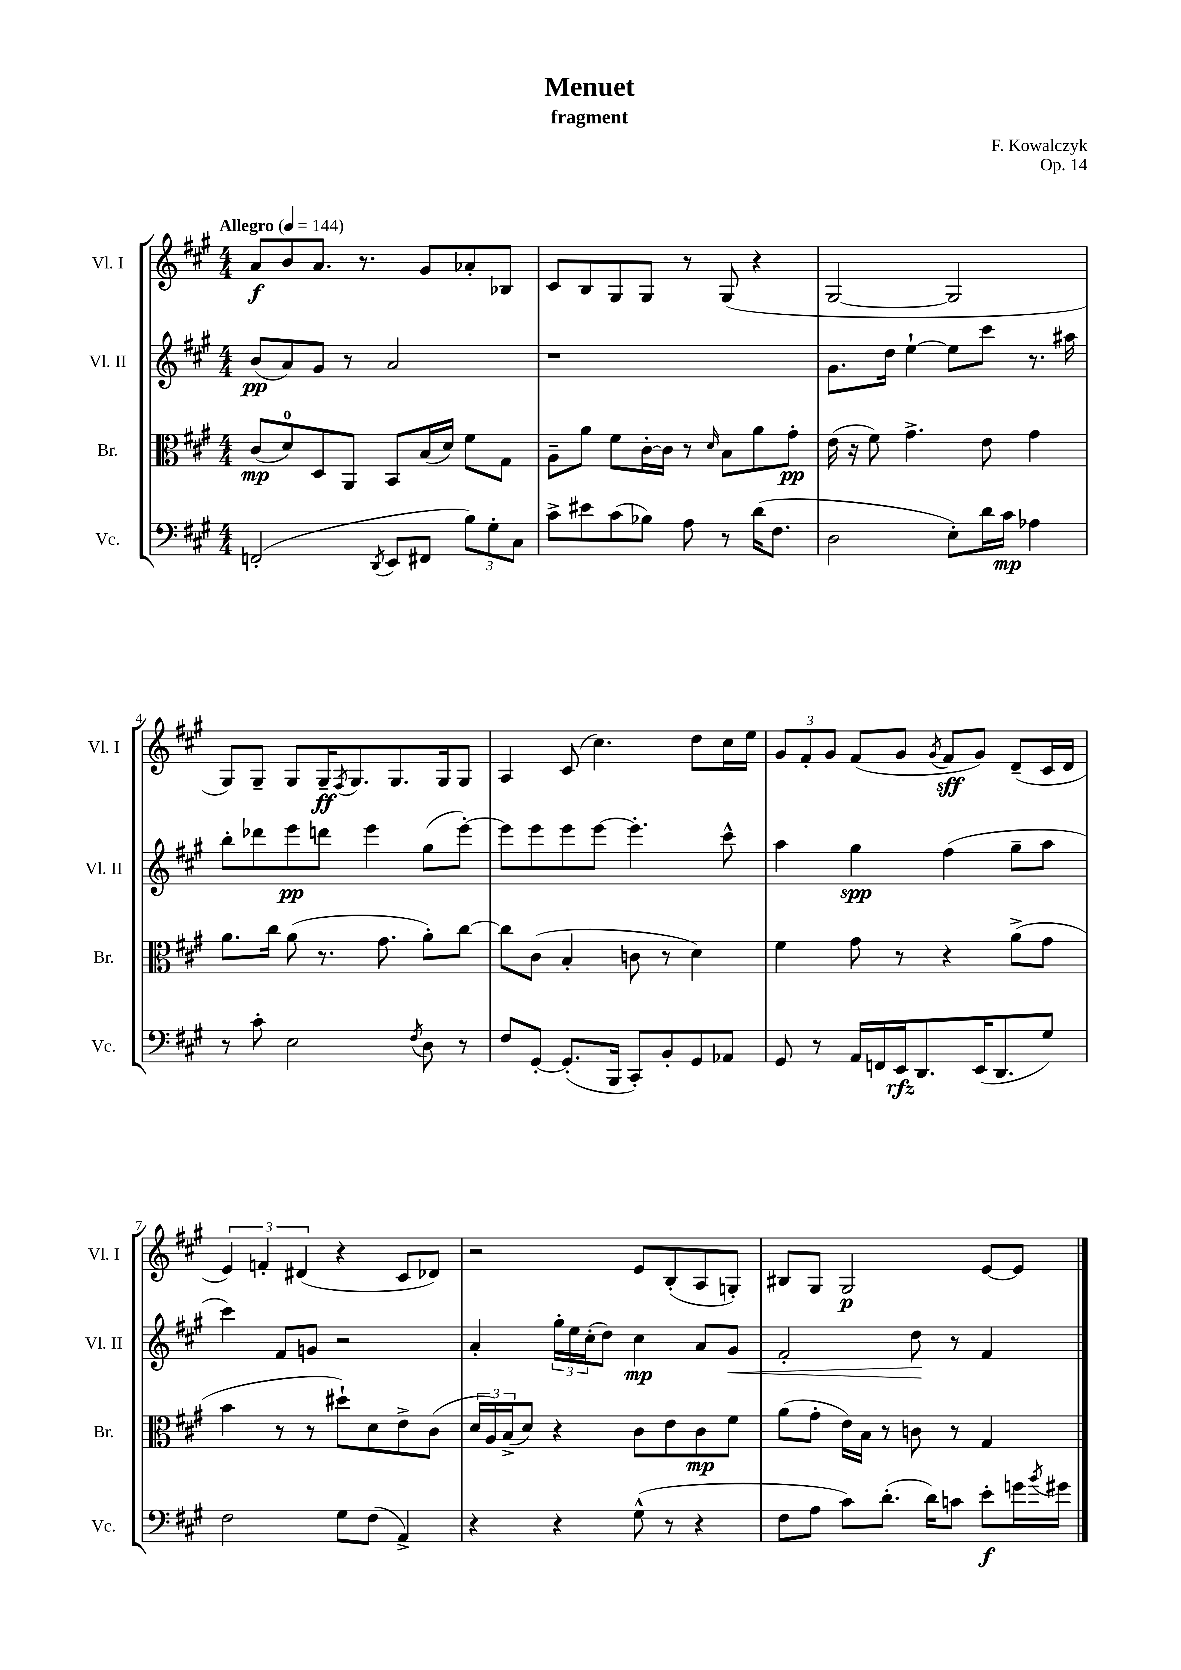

**kern	**dynam	**kern	**dynam	**kern	**dynam	**kern	**dynam
*part4	*part4	*part3	*part3	*part2	*part2	*part1	*part1
*staff4	*staff4	*staff3	*staff3	*staff2	*staff2	*staff1	*staff1
*I"Vc.	*	*I"Br.	*	*I"Vl. II	*	*I"Vl. I	*
*I'Vc.	*	*I'Br.	*	*I'Vl. II	*	*I'Vl. I	*
*clefF4	*	*clefC3	*	*clefG2	*	*clefG2	*
*k[f#c#g#]	*	*k[f#c#g#]	*	*k[f#c#g#]	*	*k[f#c#g#]	*
*M4/4	*	*M4/4	*	*M4/4	*	*M4/4	*
*MM144	*	*MM144	*	*MM144	*	*MM144	*
=1	=1	=1	=1	=1	=1	=1	=1
!	!	!	!	!	!	!LO:TX:a:B:t=Allegro	!
(2FFn'/	.	(8c#/L	mp	(8b/L	pp	8a/L	f
.	.	8d/)	.	8a/)	.	8b/	.
.	.	8D/	.	8g#/J	.	8.a/J	.
.	.	8AA/J	.	8r	.	.	.
.	.	.	.	.	.	8.r	.
8qDD/	.	.	.	.	.	.	.
8EE/L	.	8BB/L	.	2a/	.	.	.
8FF#X/J	.	(16B/L	.	.	.	8g#/L	.
.	.	16d/JJ)	.	.	.	.	.
12B\L)	.	8f#\L	.	.	.	8a-X'/	.
12G#'\	.	.	.	.	.	.	.
.	.	8G#\J	.	.	.	8B-X/J	.
12C#\J	.	.	.	.	.	.	.
=2	=2	=2	=2	=2	=2	=2	=2
8c#^\L	.	8A~\L	.	1r	.	8c#/L	.
8e#X\	.	8a\J	.	.	.	8B/	.
(8c#\	.	8f#\L	.	.	.	8G#/	.
8B-X\J)	.	[16c#'\L	.	.	.	8G#/J	.
.	.	16c#\JJ]	.	.	.	.	.
8A\	.	8r	.	.	.	8r	.
.	.	16qqd/	.	.	.	.	.
8r	.	8B\L	.	.	.	(8G#/	.
(16d\KL	.	8a\	.	.	.	4r	.
8.F#\J	.	.	.	.	.	.	.
.	.	8g#'\J	pp	.	.	.	.
=3	=3	=3	=3	=3	=3	=3	=3
2D\	.	(16e\	.	8.g#\L	.	[2G#/	.
.	.	16r	.	.	.	.	.
.	.	8f#\)	.	.	.	.	.
.	.	.	.	16dd\Jk	.	.	.
.	.	4.g#^\	.	[4ee`\	.	.	.
8E'\L)	.	.	.	8ee\L]	.	2G#/]	.
16d\L	.	8e\	.	8ccc#\J	.	.	.
16c#\JJ	mp	.	.	.	.	.	.
4A-X\	.	4g#\	.	8.r	.	.	.
.	.	.	.	16aa#X\	.	.	.
!!LO:LB:g=z
=4	=4	=4	=4	=4	=4	=4	=4
8r	.	8.a\L	.	8bb'\L	.	8G#/L)	.
8c#'\	.	.	.	8ddd-X\	.	8G#~/J	.
.	.	16cc#\Jk	.	.	.	.	.
2E\	.	(8a\	.	8eee\	pp	8G#/L	.
.	.	8.r	.	8dddn\J	.	16G#~/K	ff
.	.	.	.	.	.	8qF#/	.
.	.	.	.	.	.	8.G#/	.
.	.	.	.	4eee\	.	.	.
.	.	8.g#\	.	.	.	.	.
.	.	.	.	.	.	8.G#/	.
8qF#/	.	.	.	.	.	.	.
8D\	.	8a'\L)	.	(8gg#\L	.	.	.
.	.	.	.	.	.	16G#/k	.
8r	.	[8cc#\J	.	[8eee'\J)	.	8G#/J	.
=5	=5	=5	=5	=5	=5	=5	=5
8F#/L	.	8cc#\L]	.	8eee\L]	.	4A/	.
[8GG#'/J	.	(8c#\J	.	8eee\	.	.	.
(8.GG#'/L]	.	4B'/	.	8eee\	.	(8c#/	.
.	.	.	.	[8eee\J	.	4.cc#\)	.
16BBB/Jk	.	.	.	.	.	.	.
8CC#'/L)	.	8cn\	.	4.eee'\]	.	.	.
8BB'/	.	8r	.	.	.	.	.
8GG#/	.	4d\)	.	.	.	8dd\L	.
8AA-X/J	.	.	.	8ccc#^^\	.	16cc#\L	.
.	.	.	.	.	.	16ee\JJ	.
=6	=6	=6	=6	=6	=6	=6	=6
8GG#/	.	4f#\	.	4aa\	.	12g#/L	.
.	.	.	.	.	.	12f#'/	.
8r	.	.	.	.	.	.	.
.	.	.	.	.	.	12g#/J	.
16AA/LL	.	8g#\	.	4gg#\	spp	(8f#/L	.
16FFn/	.	.	.	.	.	.	.
16EE/J	rfz	8r	.	.	.	8g#/J	.
8.DD/	.	.	.	.	.	.	.
.	.	.	.	.	.	8qg#/	.
.	.	4r	.	(4ff#\	.	8f#/L	sff
(16EE/K	.	.	.	.	.	8g#/J)	.
8.DD/	.	.	.	.	.	.	.
.	.	(8a^\L	.	8gg#~\L	.	(8d~/L	.
8G#/J)	.	8g#\J	.	8aa\J	.	16c#/L	.
.	.	.	.	.	.	16d/JJ	.
!!LO:LB:g=z
=7	=7	=7	=7	=7	=7	=7	=7
2F#\	.	4b\	.	4ccc#\)	.	6e/)	.
.	.	.	.	.	.	6fn'/	.
.	.	8r	.	8f#/L	.	.	.
.	.	.	.	.	.	(6d#X/	.
.	.	8r	.	8gn/J	.	.	.
8G#\L	.	8dd#X`\L)	.	2r	.	4r	.
(8F#\J	.	8d\	.	.	.	.	.
4AA^/)	.	8e^\	.	.	.	8c#/L	.
.	.	(8c#\J	.	.	.	8d-X/J)	.
=8	=8	=8	=8	=8	=8	=8	=8
4r	.	24d/LL	.	4a'/	.	2r	.
.	.	24A/)	.	.	.	.	.
.	.	(24B^/J	.	.	.	.	.
.	.	8d/J)	.	.	.	.	.
4r	.	4r	.	24gg#'\LL	.	.	.
.	.	.	.	24ee\	.	.	.
.	.	.	.	(24cc#'\J	.	.	.
.	.	.	.	8dd\J)	.	.	.
(8G#^^\	.	8c#\L	.	4cc#\	mp	8e/L	.
8r	.	8e\	.	.	.	(8B'/	.
4r	.	8c#\	mp	8a/L	.	8A/	.
!	!	!	!	!	!LO:HP:b	!	!
.	.	8f#\J	.	8g#/J	<	8Gn'/J)	.
=9	=9	=9	=9	=9	=9	=9	=9
8F#\L	.	(8a\L	.	2f#'/	.	8B#X/L	.
8A\J	.	8g#'\J	.	.	.	8G#/J	.
8c#\L)	.	16e\LL)	.	.	.	2G#/	p
.	.	16B\JJ	.	.	.	.	.
(8.d'\J	.	8r	.	.	.	.	.
.	.	8cn\	.	8dd\	.	.	.
16d\KL)	.	.	.	.	.	.	.
8cn\J	.	8r	.	8r	[	.	.
8e'\L	f	4G#/	.	4f#/	.	[8e/L	.
16gn\L	.	.	.	.	.	8e/J]	.
8qb/	.	.	.	.	.	.	.
16g#X\JJ	.	.	.	.	.	.	.
==	==	==	==	==	==	==	==
*-	*-	*-	*-	*-	*-	*-	*-
